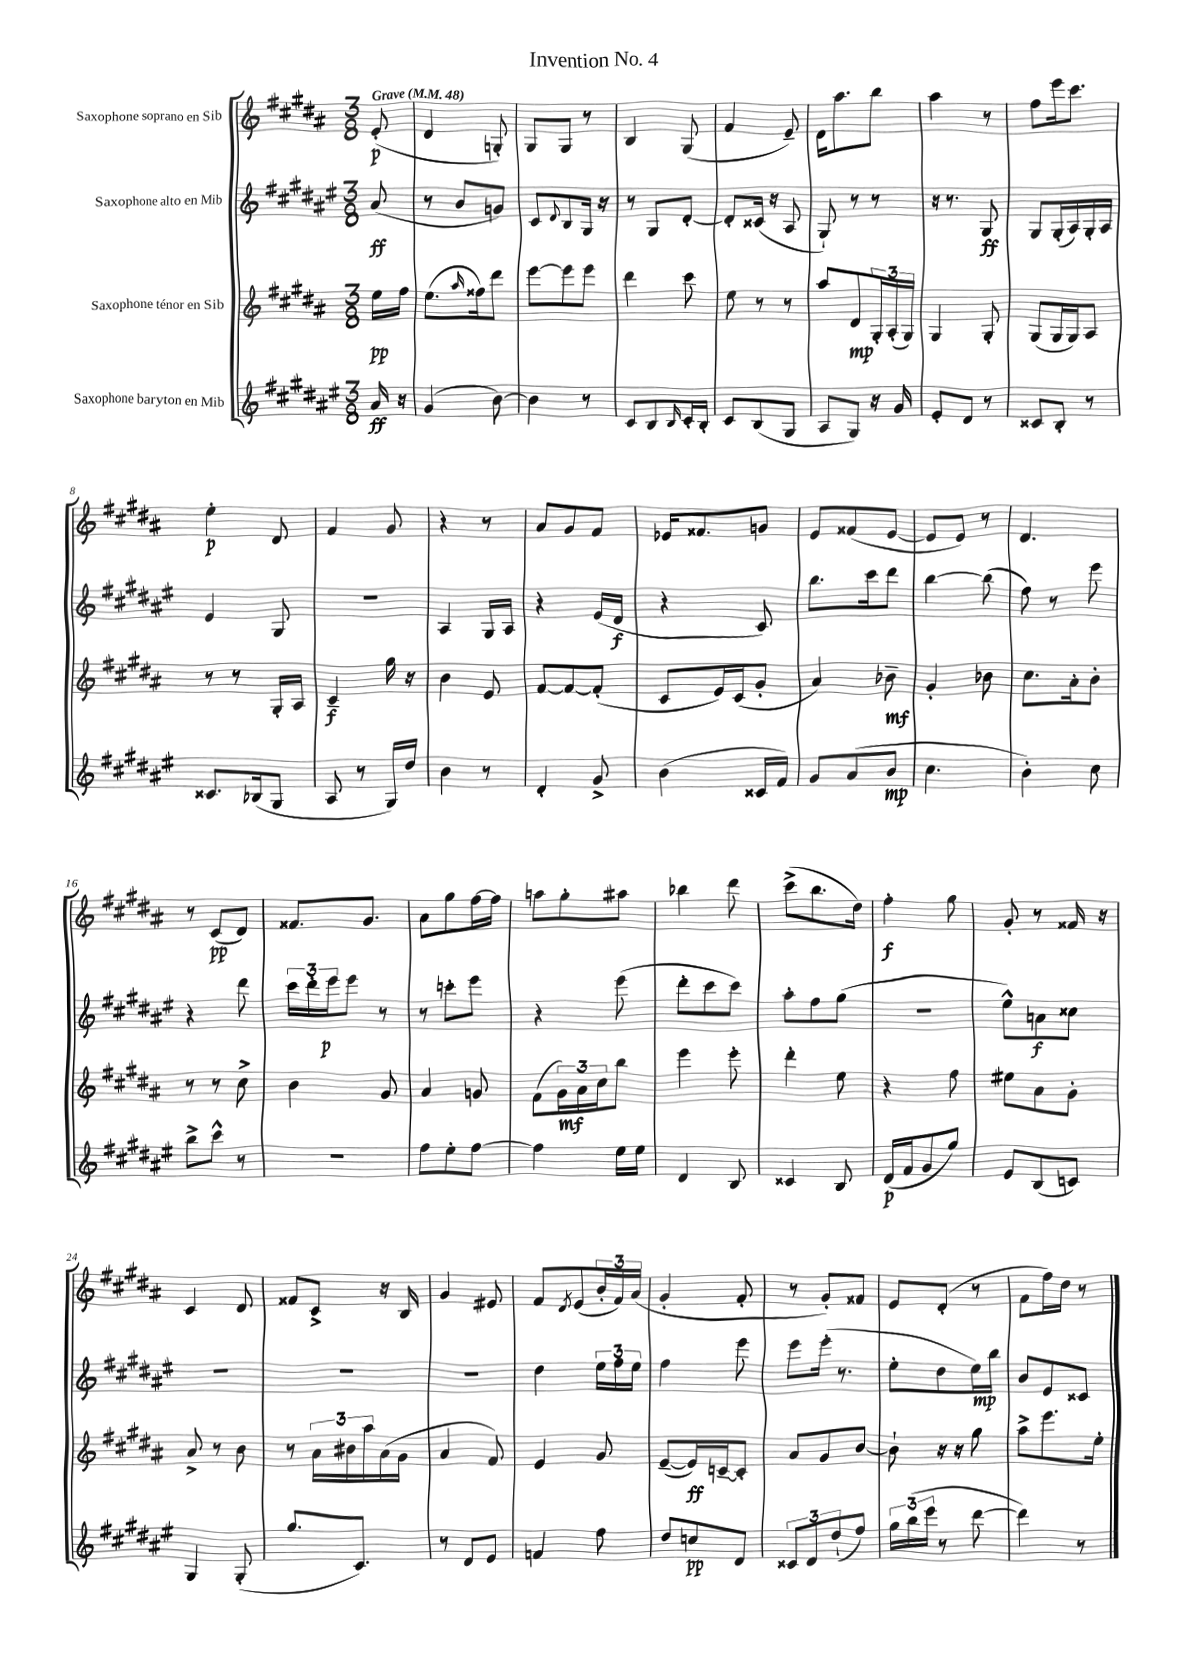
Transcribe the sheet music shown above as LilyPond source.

\header { title = "Invention No. 4" }
<<
\new StaffGroup <<
\new Staff = "s0" \with { instrumentName = "Saxophone soprano en Sib" } {
    \clef treble \key b \major \numericTimeSignature \time 3/8 \partial 8 \tempo "Grave" 4 = 48
    e'8-.\p( |
    dis'4 g8-.) |
    gis8 gis8 r8 |
    b4 gis8( |
    fis'4 e'8--) |
    dis'16 ais''8. b''8 |
    ais''4 r8 |
    fis''8 e'''16 cis'''8. |
    e''4-.\p dis'8 |
    fis'4 gis'8 |
    r4 r8 |
    ais'8 gis'8 fis'8 |
    ees'16 fisis'8. g'8 |
    e'8 fisis'8( e'8~ |
    e'8 e'8) r8 |
    dis'4. |
    r8 cis'8\pp( dis'8) |
    fisis'8. gis'8. |
    ais'8 gis''8 fis''16~ fis''16 |
    a''8 gis''8-. ais''8 |
    bes''4 dis'''8 |
    cis'''8->( b''8. dis''16) |
    fis''4-.\f gis''8 |
    gis'8-. r8 fisis'16 r16 |
    cis'4 dis'8 |
    fisis'8 cis'8-> r16 b16 |
    gis'4 eis'8 |
    fis'8 \acciaccatura { dis'8 } e'8( \tuplet 3/2 { b'16-. fis'16) ais'16( } |
    gis'4-. fis'8-. |
    r8 gis'8-.) fisis'8 |
    e'8 dis'8-.( r8 |
    fis'8 fis''16) dis''16 r8 \bar "|." |
}
\new Staff = "s1" \with { instrumentName = "Saxophone alto en Mib" } {
    \clef treble \key fis \major \numericTimeSignature \time 3/8 \partial 8
    ais'8\ff( |
    r8 b'8 g'8) |
    cis'8 \appoggiatura { dis'8 } b8 gis16 r16 |
    r8 gis8 dis'8~-. |
    dis'8-. cisis'16( r16 ais8 |
    gis8-!) r8 r8 |
    r16 r8. gis8\ff |
    gis8 gis16-.( ais16) gis16-. ais16 |
    eis'4 gis8 |
    r4. |
    ais4 gis16 ais16 |
    r4 eis'16( dis'16\f |
    r4 cis'8) |
    b''8. cis'''16 dis'''8 |
    b''4~ b''8( |
    fis''8) r8 eis'''8 |
    r4 dis'''8 |
    \tuplet 3/2 { cis'''16 dis'''16-. eis'''16\p } eis'''8 r8 |
    r8 c'''8-. eis'''8 |
    r4 eis'''8( |
    dis'''8-. cis'''8 cis'''8) |
    ais''8-. fis''8 gis''8( |
    r4. |
    eis''8-^) a'8\f cisis''8 |
    R4. |
    R4. |
    R4. |
    dis''4 \tuplet 3/2 { eis''16 fis''16 eis''16 } |
    fis''4 eis'''8 |
    eis'''8 eis'''16-.( r8. |
    eis''8-. dis''8 eis''16\mp) b''16 |
    b'8 eis'8 cisis'8 \bar "|." |
}
\new Staff = "s2" \with { instrumentName = "Saxophone ténor en Sib" } {
    \clef treble \key b \major \numericTimeSignature \time 3/8 \partial 8
    e''16\pp fis''16 |
    e''8.( \grace { ais''16 } fisis''16) dis'''8 |
    e'''8~ e'''8 e'''8 |
    dis'''4 cis'''8 |
    e''8 r8 r8 |
    ais''8 dis'8\mp \tuplet 3/2 { gis16-. ais16-.( gis16) } |
    gis4 gis8-. |
    gis8( gis16 gis16) ais8 |
    r8 r8 gis16-. ais16 |
    cis'4--\f gis''16 r16 |
    b'4 e'8 |
    fis'8~ fis'8~ fis'8-.( |
    cis'8 e'16) cis'16( gis'8-. |
    ais'4) bes'8--\mf |
    gis'4-. bes'8 |
    cis''8. ais'16-. b'8-. |
    r8 r8 cis''8-> |
    b'4 gis'8 |
    ais'4 g'8 |
    fis'8( \tuplet 3/2 { gis'16\mf) ais'16 cis''16 } b''8 |
    e'''4 e'''8-. |
    dis'''4-. e''8 |
    r4 fis''8 |
    eis''8 ais'8 gis'8-. |
    ais'8-> r8 b'8 |
    r8 \tuplet 3/2 { ais'16 bis'16 ais''16 } ais'16( gis'16 |
    ais'4 fis'8) |
    e'4 gis'8 |
    e'8~--( e'16\ff) c'16~-- c'8-. |
    ais'8 gis'8 b'8~ |
    b'8-! r16 r16 gis''8 |
    ais''8-> e'''8. e''16-. \bar "|." |
}
\new Staff = "s3" \with { instrumentName = "Saxophone baryton en Mib" } {
    \clef treble \key fis \major \numericTimeSignature \time 3/8 \partial 8
    ais'16\ff r16 |
    gis'4( b'8~) |
    b'4 r8 |
    cis'8 b8 \grace { b16 } cis'16-. b16-. |
    cis'8 b8( gis8 |
    ais8 gis8) r16 gis'16 |
    eis'8-. dis'8 r8 |
    cisis'8 b8-. r8 |
    cisis'8. bes16( gis8 |
    ais8 r8 gis16) dis''16 |
    b'4 r8 |
    dis'4-. gis'8-> |
    b'4( cisis'16 fis'16) |
    gis'8 ais'8( b'8\mp |
    cis''4. |
    b'4-.) cis''8 |
    b''8-> cis'''8-^ r8 |
    R4. |
    fis''8 eis''8-. fis''8~ |
    fis''4 eis''16 eis''16 |
    dis'4 b8 |
    cisis'4 b8 |
    dis'16\p( fis'16 gis'8 gis''8) |
    eis'8 b8( c'8) |
    gis4 gis8-.( |
    gis''8. cis'8.) |
    r8 dis'8 eis'8 |
    f'4 fis''8 |
    dis''8 c''8\pp dis'8 |
    \tuplet 3/2 { cisis'8 dis'8 dis''8-!( } fis''8) |
    \tuplet 3/2 { gis''16 b''16( eis'''16 } r8 dis'''8~ |
    dis'''4) r8 \bar "|." |
}
>>
>>
